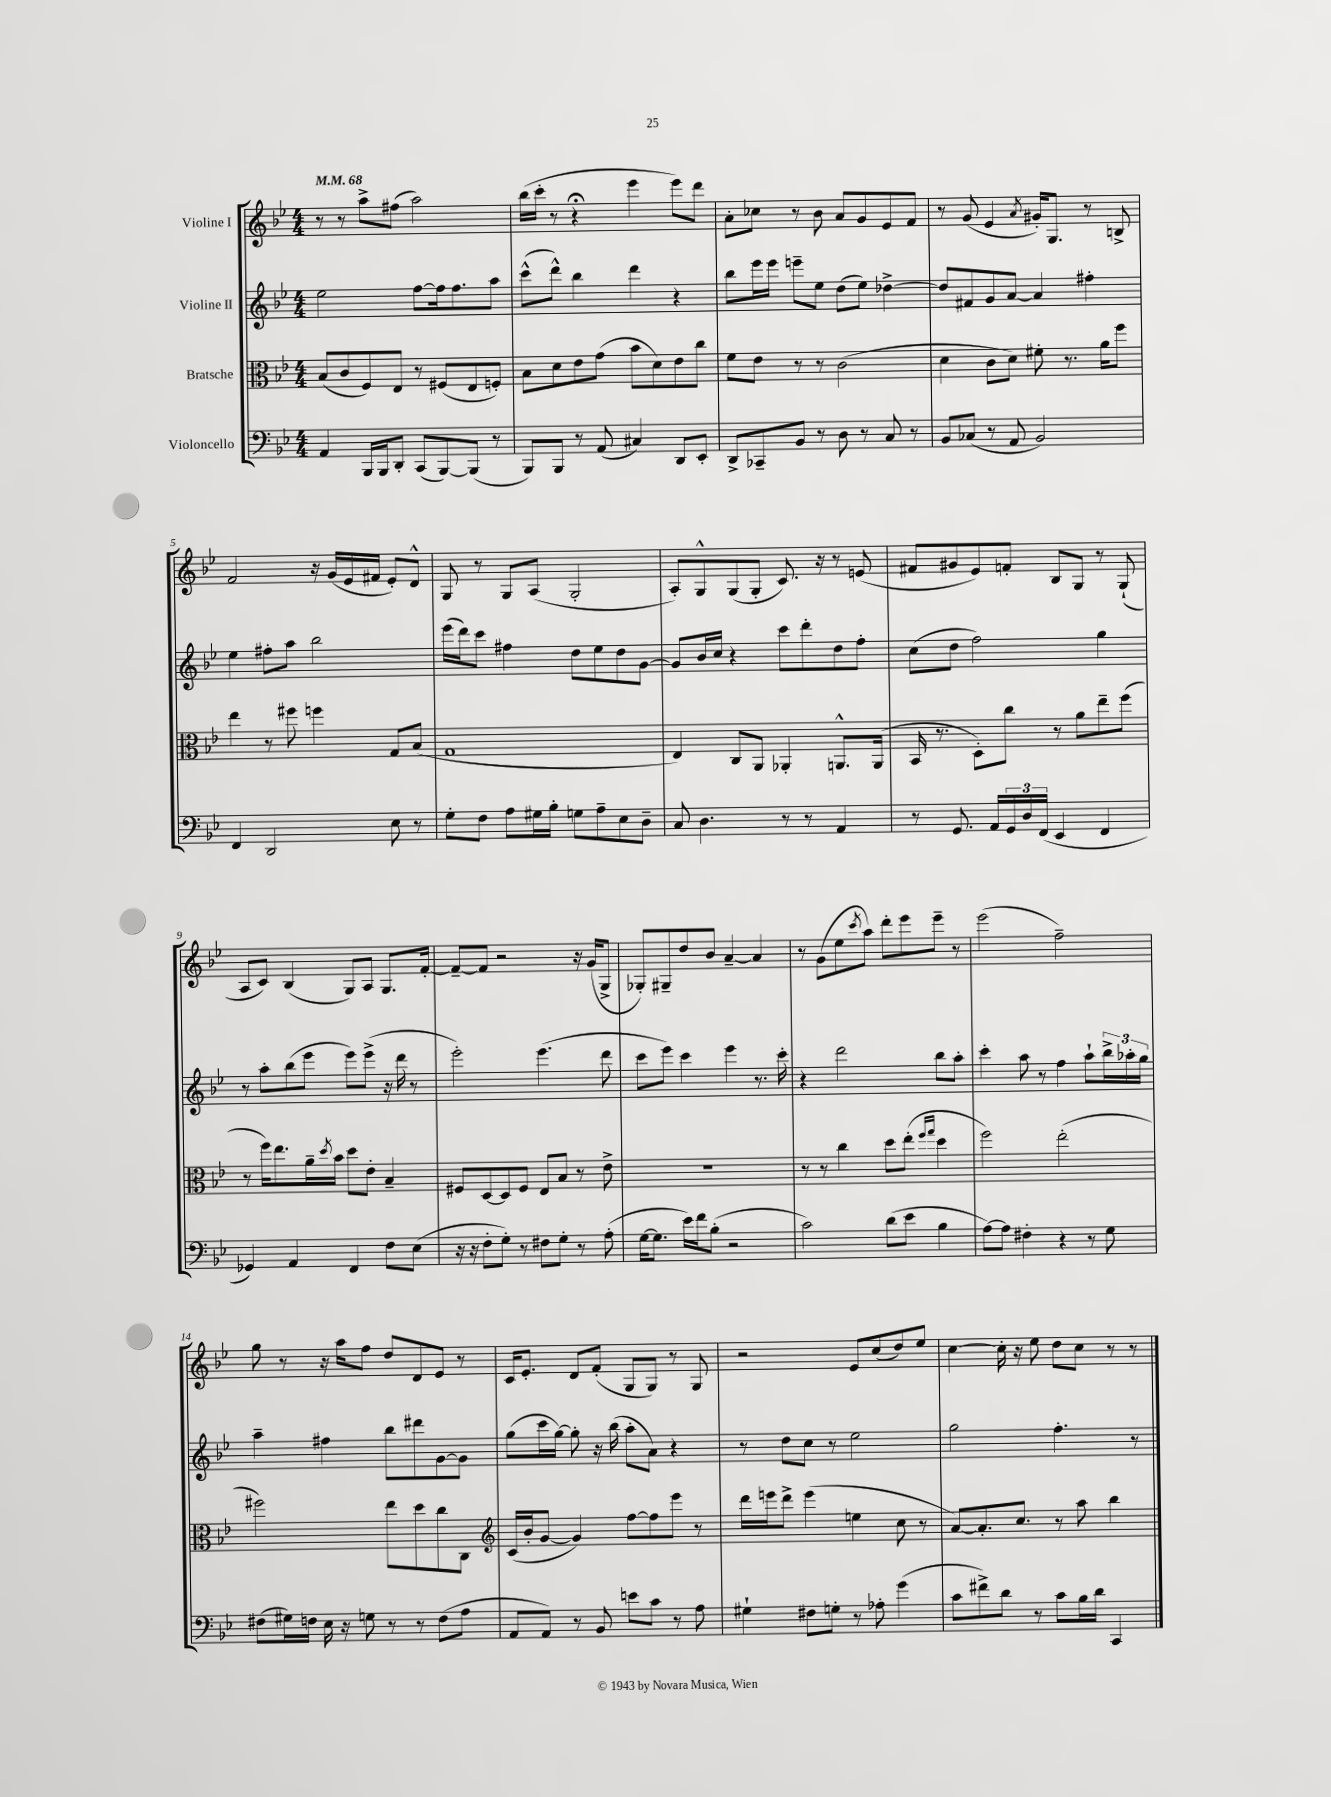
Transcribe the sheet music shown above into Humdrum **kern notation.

**kern	**kern	**kern	**kern
*staff4	*staff3	*staff2	*staff1
*clefF4	*clefC3	*clefG2	*clefG2
*k[b-e-]	*k[b-e-]	*k[b-e-]	*k[b-e-]
*M4/4	*M4/4	*M4/4	*M4/4
*MM68	*MM68	*MM68	*MM68
4AA	(8B-	2ee-	8r
.	8c	.	8r
16BBB-	8F)	.	8aa^
16BBB-	.	.	.
8DD'	8E-	.	(8ff#
(8CC	8r	[8ff	2aa)
[8BBB-)	(8F#	16ff]	.
.	.	8.ff	.
(8BBB-]	8E-	.	.
8r	8F')	8aa	.
=	=	=	=
8BBB-)	8B-	(8ccc^^	(16bb-
.	.	.	16ccc'
8BBB-	8d	8ddd^^)	8r
8r	8e-	4bb-	4r;
(8AA	(8g	.	.
4C#)	8b-	4ddd	4eee-
.	8d)	.	.
8DD	8e-	4r	8eee-)
8EE-'	8cc	.	8ddd
=	=	=	=
8DD^	8f	8bb-	8a'
8CC-~	8e-	16eee-	8cc-
.	.	16eee-	.
8BB-	8r	8eee~	8r
8r	8r	8ee-	8b-
8D	(2c	(8dd	8a
8r	.	8ee-)	8g
8C	.	[4dd-^	8e-
8r	.	.	8f
=	=	=	=
8BB-	4d	8dd-]	8r
(8C-	.	8f#	(8g
8r	8c	8g	4e-
8AA	8d)	[8a	.
.	.	.	8qa
2BB-)	8f#'	4a]	16g#')
.	.	.	8.G
.	8.r	.	.
.	.	4ff#'	8r
.	16a	.	.
.	8ff	.	8B^
=	=	=	=
4FF	4ee-	4ee-	2f
2DD	8r	8ff#'	.
.	8ff#	8aa	.
.	4ff	2bb-	16r
.	.	.	(16g
.	.	.	16e-
.	.	.	16f#
8E-	8G	.	8e-')
8r	(8B-	.	8d^^
=	=	=	=
8G'	1G	(16eee-	8G
.	.	16ddd)	.
8F	.	8ccc	8r
8A	.	4ff#	8G
16G#	.	.	(8A
16B-'	.	.	.
8G	.	8dd	2G'
8A~	.	8ee-	.
8E-	.	8dd	.
8D~	.	[8g	.
=	=	=	=
8C	4E-)	8g]	8A')
4.D	.	16b-	8G^^
.	.	16cc	.
.	8C	4r	(8G
.	8AA	.	8G'
8r	4AA-'	8ccc	8.c)
8r	.	8ddd'	.
.	.	.	16r
4AA	8.AA^^	8dd	8r
.	.	8ff'	(8e
.	(16AA	.	.
=	=	=	=
8r	16BB-	(8cc	8f#
.	8.r	.	.
8.GG	.	8dd	8g#
.	8D')	2ff)	8e-)
16AA	.	.	.
24GG	8cc	.	8f'
24D	.	.	.
(24FF	.	.	.
4EE-	8r	.	8B-
.	8a	.	8G
4FF	8ee-~	4gg	8r
.	(8ff	.	(8G`
=	=	=	=
4GG-)	8r	8r	8A
.	16ff)	8aa'	8c)
.	8.ee-	.	.
4AA	.	(8bb-	(4B-
.	16a~	8eee-	.
.	8qdd	.	.
.	16b-	.	.
4FF	8dd	8eee-)	8G)
.	8e-'	(8eee-^	8A
8F	4B-~	16r	8.G
.	.	16ddd	.
(8E-	.	8r	.
.	.	.	[16f'
=	=	=	=
16r	8F#	2eee-')	8f~_
16r	.	.	.
8F'	[8D	.	8f]
8G')	8D]	.	2r
8r	8F#	.	.
8F#	8E-	(4.eee-	.
8G'	8B-	.	.
8r	8r	.	16r
.	.	.	(16g
(8A'	8e-^	8ddd	8G^
=	=	=	=
[16G	1r	8ccc	8G-')
8.G]	.	.	.
.	.	8eee-)	8G#~
16e-)	.	4ccc	8dd
16f	.	.	.
(8B-'	.	.	8b-
2r	.	4eee-	[4a~
.	.	8.r	4a]
.	.	16ccc'	.
=	=	=	=
2c)	8r	4r	8r
.	8r	.	(8g
.	4cc	2ddd	8ee-
.	.	.	8qccc
.	.	.	8aa)
(8d	8dd	.	8ddd'
8e-	(8ee-'	.	8eee-
.	16qqff	.	.
.	16qqgg	.	.
4B-	4dd	8bb-	8eee-~
.	.	8aa'	8r
=	=	=	=
[8A)	2ff)	4ccc'	(2eee-
8A]	.	.	.
4F#'	.	8aa	.
.	.	8r	.
4r	(2ee-'	4ff	2ff~)
8r	.	8aa`	.
8G	.	24bb-^	.
.	.	24aa-'	.
.	.	24gg	.
=	=	=	=
(8F#	2ff#)	4aa~	8gg
16G#)	.	.	8r
16F	.	.	.
16E-	.	4ff#	16r
16r	.	.	16aa
8G	.	.	8ff
8r	8ee-	8bb-	8dd
8r	8dd	8ddd#	8d
(8F	8cc	[8g	8e-
8A	8C	8g]	8r
=	=	=	=
*	*clefG2	*	*
8AA	(16c	(8gg	16c
.	16b-'	.	8.e-'
8AA)	[8g	16ccc	.
.	.	[16gg)	.
8r	4g])	8gg']	8d
8BB-	.	16r	(8f'
.	.	(16bb-	.
8e	[8ff	8aa'	8G
8c	8ff]	8a)	8G)
8r	8eee-	4r	8r
8A	8r	.	8G
=	=	=	=
4G#`	16ddd	8r	2r
.	16eee	.	.
.	8ddd^	8dd	.
8F#	(4eee	8cc	.
8G'	.	8r	.
8r	4ee	2ee-	8e-
8A-'	.	.	(8cc
(4g	8cc	.	8dd)
.	8r	.	8ee-
=	=	=	=
8c	[8a)	2gg	[4cc
8f#^)	8.a']	.	.
8d	.	.	16cc']
.	8.cc	.	16r
8r	.	.	8ee-
8c	8r	4.ff'	8dd
16B-	8aa	.	8cc
16d	.	.	.
4CC	4bb-	.	8r
.	.	8r	8r
==	==	==	==
*-	*-	*-	*-
